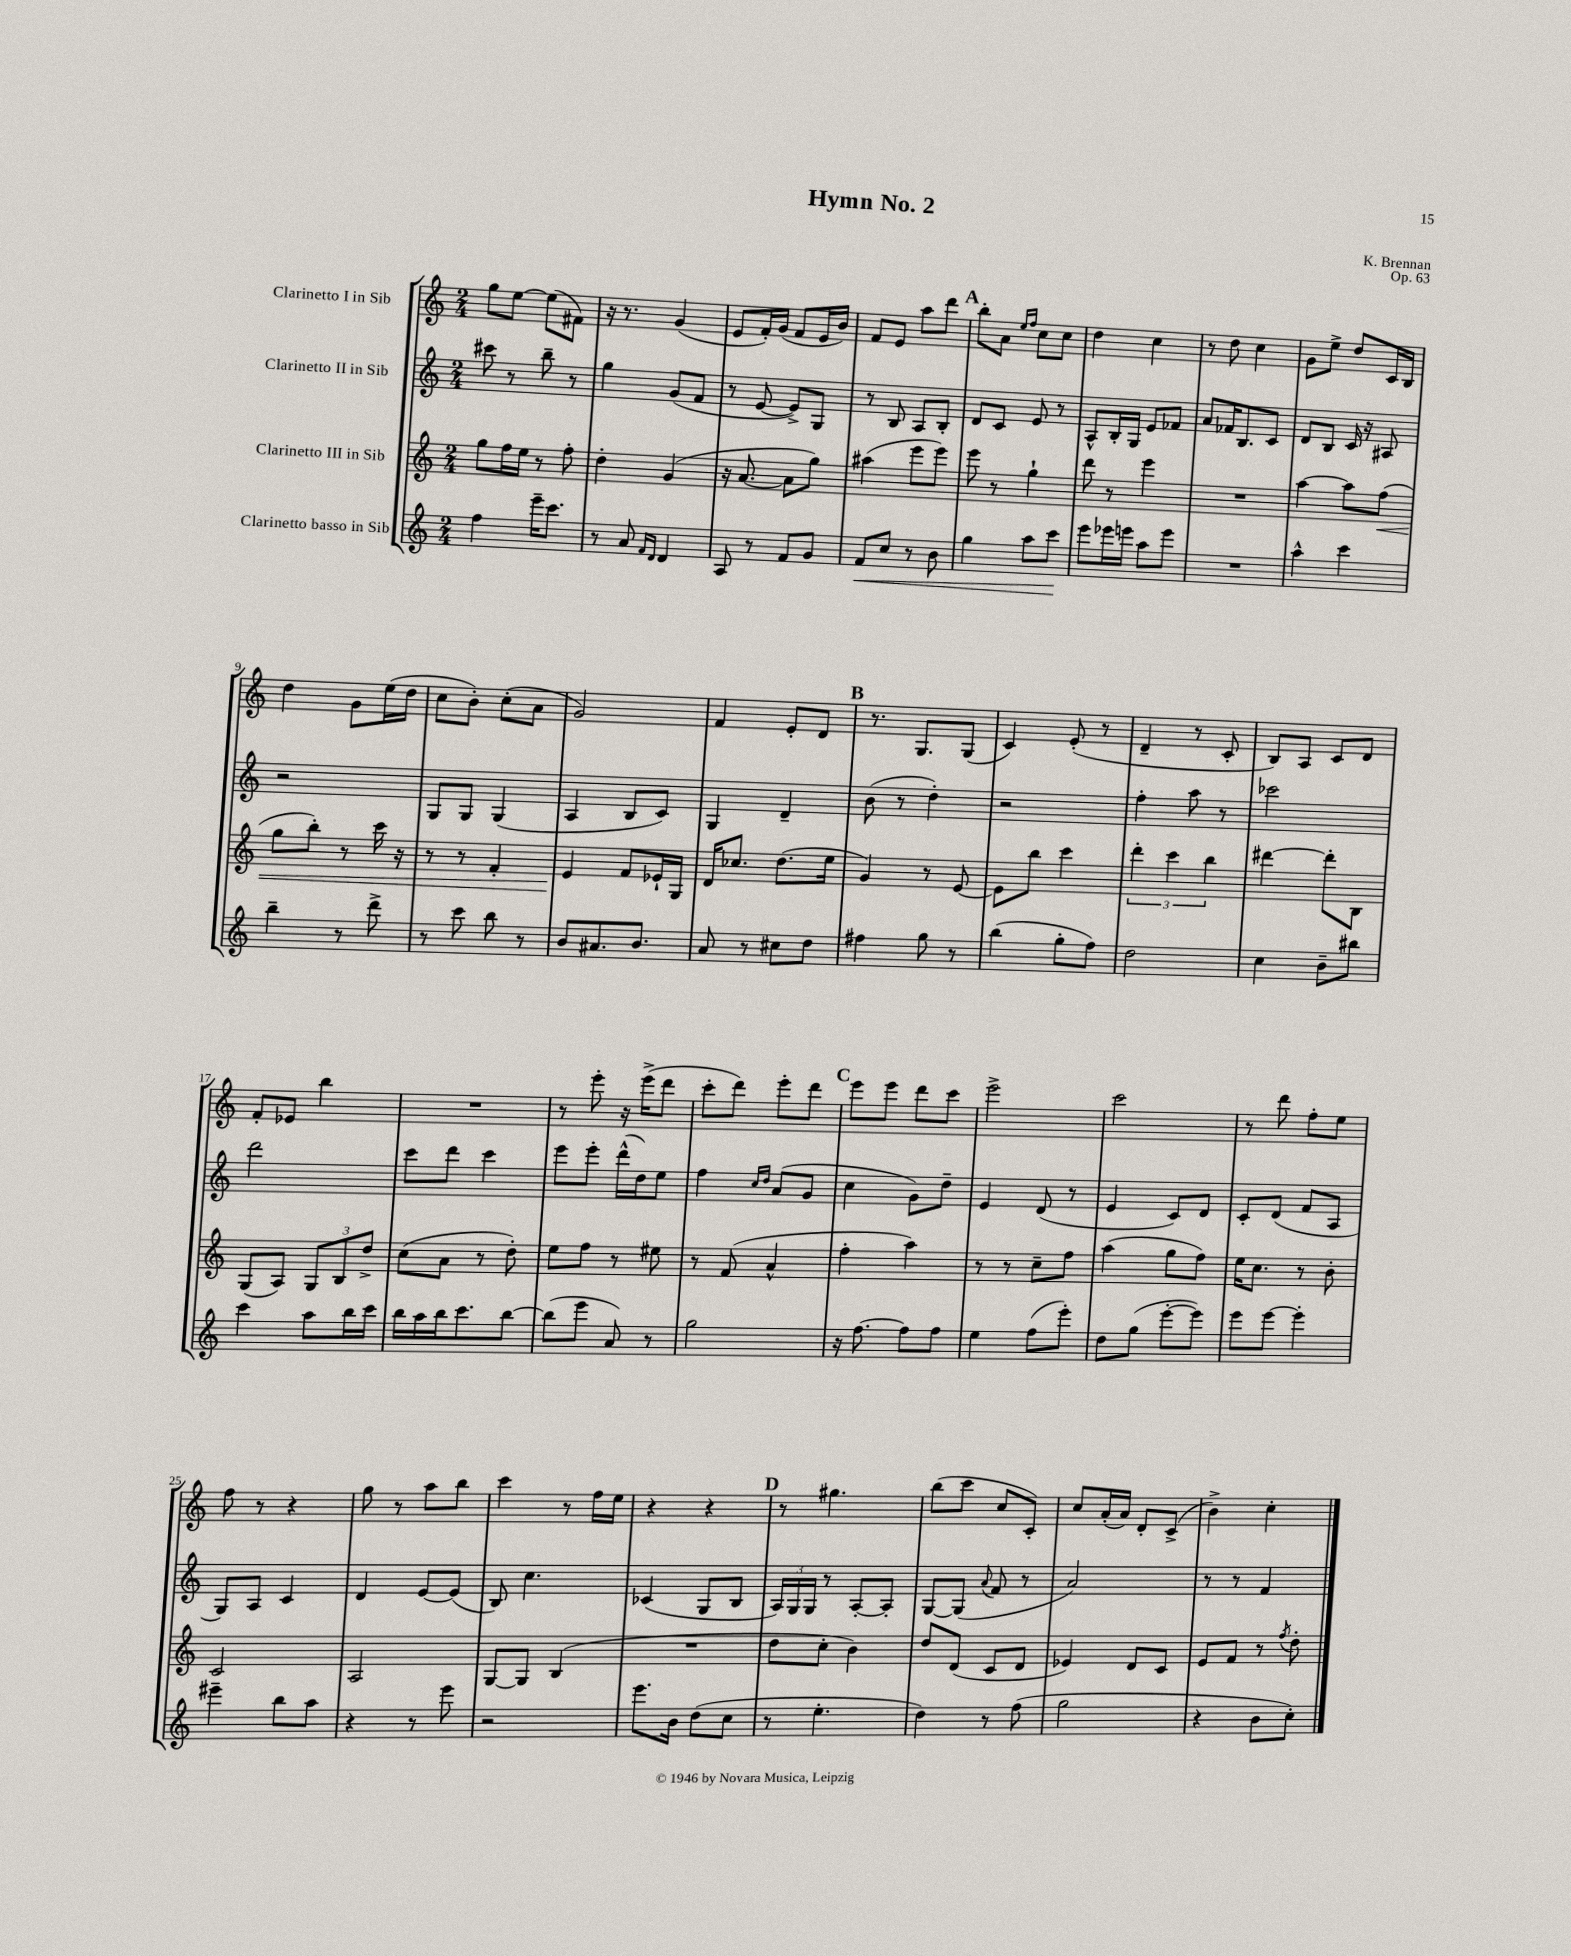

**kern	**dynam	**kern	**dynam	**kern	**kern
*part4	*part4	*part3	*part3	*part2	*part1
*staff4	*staff4	*staff3	*staff3	*staff2	*staff1
*I"Clarinetto basso in Sib	*	*I"Clarinetto III in Sib	*	*I"Clarinetto II in Sib	*I"Clarinetto I in Sib
*clefG2	*	*clefG2	*	*clefG2	*clefG2
*k[]	*	*k[]	*	*k[]	*k[]
*M2/4	*	*M2/4	*	*M2/4	*M2/4
=1	=1	=1	=1	=1	=1
4ff\	.	8gg\L	.	8ccc#X\	8gg\L
.	.	16ff\L	.	8r	[8ee\J
.	.	16ee\JJ	.	.	.
16eee~\KL	.	8r	.	8bb~\	(8ee\L]
8.ccc\J	.	.	.	.	.
.	.	8ff'\	.	8r	8f#X\J)
=2	=2	=2	=2	=2	=2
8r	.	4dd'\	.	4gg\	16r
.	.	.	.	.	8.r
8a/	.	.	.	.	.
16qqf/LL	.	.	.	.	.
16qqd/JJ	.	.	.	.	.
4d/	.	(4g/	.	(8g/L	(4g/
.	.	.	.	8f/J	.
=3	=3	=3	=3	=3	=3
8A/	.	16r	.	8r	8e/L
.	.	[8.a/	.	.	.
8r	.	.	.	[8e/	16f'/L)
.	.	.	.	.	(16g/JJ
8f/L	.	8a\L]	.	8e^/L])	8f/L
8g/J	.	8gg\J)	.	8G/J	16e/L
.	.	.	.	.	16b/JJ)
=4	=4	=4	=4	=4	=4
!	!LO:HP:b	!	!	!	!
8f/L	<	(4aa#X\	.	8r	8f/L
8cc/J	.	.	.	8B/	8e/J
8r	.	8eee\L	.	8A/L	8aa\L
8b\	.	8eee\J)	.	8B'/J	8ddd\J
!!LO:REH:place=s1:t=A
=5	=5	=5	=5	=5	=5
4gg\	.	8eee\	.	8d/L	8bb'\L
.	.	8r	.	8c/J	8a\J
.	.	.	.	.	16qqee/LL
.	.	.	.	.	16qqff/JJ
8aa\L	.	4gg`\	.	8e/	8cc\L
8ccc\J	.	.	.	8r	8cc\J
.	[	.	.	.	.
=6	=6	=6	=6	=6	=6
8eee\L	.	8ddd\	.	8A^^/L	4dd\
16eee-X\L	.	8r	.	16B'/L	.
16eeen\JJ	.	.	.	16G/JJ	.
8aa\L	.	4eee\	.	8e/L	4cc\
8eee\J	.	.	.	8f-X/J	.
=7	=7	=7	=7	=7	=7
2r	.	2r	.	8a/L	8r
.	.	.	.	16f-X/K	8dd\
.	.	.	.	8.B/	.
.	.	.	.	.	4cc\
.	.	.	.	8c/J	.
=8	=8	=8	=8	=8	=8
4aa^^\	.	[4aa\	.	8d/L	8g\L
.	.	.	.	8B/J	8ee^\J
4ccc\	.	8aa\L]	.	16c/	8dd/L
.	.	.	.	16r	.
!	!	!	!LO:HP:b	!	!
.	.	(8ff\J	<	8A#X/	16c/L
.	.	.	.	.	16B/JJ
!!LO:LB:g=z
=9	=9	=9	=9	=9	=9
4bb~\	.	8gg\L	.	2r	4dd\
.	.	8bb'\J)	.	.	.
8r	.	8r	.	.	8g\L
8ddd^\	.	16ccc\	.	.	(16ee\L
.	.	16r	.	.	16dd\JJ
=10	=10	=10	=10	=10	=10
8r	.	8r	.	8G/L	8cc\L
8ccc\	.	8r	.	8G/J	8b'\J)
8bb\	.	4f'/	.	(4G/	(8cc'\L
8r	.	.	.	.	8a\J
=11	=11	=11	=11	=11	=11
8b/L	.	4e/	.	4A/	2g/)
8.a#X/	.	.	.	.	.
.	.	8f/L	[	8B/L	.
8.b/J	.	.	.	.	.
.	.	16e-X`/L	.	8c/J)	.
.	.	16G/JJ	.	.	.
=12	=12	=12	=12	=12	=12
8a/	.	16d/KL	.	4G/	4f/
.	.	8.cc-X/J	.	.	.
8r	.	.	.	.	.
8cc#X\L	.	(8.dd\L	.	4d~/	8e'/L
8dd\J	.	.	.	.	8d/J
.	.	16ee\Jk	.	.	.
!!LO:REH:place=s1:t=B
=13	=13	=13	=13	=13	=13
4ff#X\	.	4g/)	.	(8b\	8.r
.	.	.	.	8r	.
.	.	.	.	.	8.G/L
8gg\	.	8r	.	4dd'\)	.
8r	.	[8e/	.	.	(8G/J
=14	=14	=14	=14	=14	=14
(4bb\	.	8e\L]	.	2r	4c/)
.	.	8bb\J	.	.	.
8gg'\L	.	4ccc\	.	.	(8e'/
8ff\J)	.	.	.	.	8r
=15	=15	=15	=15	=15	=15
2dd\	.	6ddd'\	.	4ff'\	4d~/
.	.	6ccc\	.	.	.
.	.	.	.	8aa\	8r
.	.	6bb\	.	.	.
.	.	.	.	8r	8c'/
=16	=16	=16	=16	=16	=16
4cc\	.	[4ddd#X\	.	2ccc-X\	8B/L)
.	.	.	.	.	8A/J
8b~\L	.	8ddd#'\L]	.	.	8c/L
8bb#X\J	.	8B\J	.	.	8d/J
!!LO:LB:g=z
=17	=17	=17	=17	=17	=17
4ccc\	.	(8G/L	.	2ddd\	8f'/L
.	.	8A/J)	.	.	8e-X/J
8aa\L	.	12G/L	.	.	4bb\
.	.	12B/	.	.	.
16bb\L	.	.	.	.	.
.	.	12dd^/J	.	.	.
16ccc\JJ	.	.	.	.	.
=18	=18	=18	=18	=18	=18
16bb\LL	.	(8cc\L	.	8ccc\L	2r
16aa\	.	.	.	.	.
16bb\J	.	8a\J	.	8ddd\J	.
8.ccc\	.	.	.	.	.
.	.	8r	.	4ccc\	.
[8bb\J	.	8dd'\)	.	.	.
=19	=19	=19	=19	=19	=19
(8bb\L]	.	8ee\L	.	8eee\L	8r
8eee\J	.	8ff\J	.	8eee'\J	8eee'\
8a/)	.	8r	.	(16ddd^^\LL	16r
.	.	.	.	16dd\J)	(16eee^\KL
8r	.	8ee#X\	.	8ee\J	8ddd\J
=20	=20	=20	=20	=20	=20
2gg\	.	8r	.	4ff\	8ccc'\L
.	.	(8f/	.	.	8ddd\J)
.	.	.	.	16qqcc/LL	.
.	.	.	.	16qqdd/JJ	.
.	.	4a^^/	.	(8a/L	8eee'\L
.	.	.	.	8g/J	8ddd\J
!!LO:REH:place=s1:t=C
=21	=21	=21	=21	=21	=21
16r	.	4ff'\	.	4cc\	8eee\L
[8.ff\	.	.	.	.	.
.	.	.	.	.	8eee\J
8ff\L]	.	4aa\)	.	8g\L)	8ddd\L
8ff\J	.	.	.	8dd~\J	8ccc\J
=22	=22	=22	=22	=22	=22
4ee\	.	8r	.	4e/	2eee^\
.	.	8r	.	.	.
(8ff\L	.	8cc~\L	.	(8d/	.
8eee'\J)	.	8ff\J	.	8r	.
=23	=23	=23	=23	=23	=23
8dd\L	.	(4aa\	.	4e/	2ccc\
(8gg\J	.	.	.	.	.
[8eee'\L	.	8gg\L	.	8c/L)	.
8eee\J])	.	8ff\J)	.	8d/J	.
=24	=24	=24	=24	=24	=24
8eee\L	.	16ee\KL	.	8c'/L	8r
.	.	8.cc\J	.	.	.
[8eee\J	.	.	.	(8d/J	8ddd\
4eee'\]	.	8r	.	8f/L	8ff'\L
.	.	8b'\	.	8A/J	8ee\J
!!LO:LB:g=z
=25	=25	=25	=25	=25	=25
4eee#X~\	.	2c/	.	8G/L)	8ff\
.	.	.	.	8A/J	8r
8bb\L	.	.	.	4c/	4r
8aa\J	.	.	.	.	.
=26	=26	=26	=26	=26	=26
4r	.	2A/	.	4d/	8gg\
.	.	.	.	.	8r
8r	.	.	.	[8e/L	8aa\L
8eee\	.	.	.	(8e/J]	8bb\J
=27	=27	=27	=27	=27	=27
2r	.	[8G/L	.	8B/)	4ccc\
.	.	8G/J]	.	4.cc\	.
.	.	(4B/	.	.	8r
.	.	.	.	.	16ff\LL
.	.	.	.	.	16ee\JJ
=28	=28	=28	=28	=28	=28
8.eee\L	.	2r	.	(4c-X/	4r
16b\Jk	.	.	.	.	.
(8dd\L	.	.	.	8G/L	4r
8cc\J	.	.	.	8B/J	.
!!LO:REH:place=s1:t=D
=29	=29	=29	=29	=29	=29
8r	.	8dd\L	.	24A/LL)	8r
.	.	.	.	24G/	.
.	.	.	.	24G/JJ	.
4.ee'\	.	8cc'\J	.	8r	4.gg#X\
.	.	4b\)	.	[8A'/L	.
.	.	.	.	8A'/J]	.
=30	=30	=30	=30	=30	=30
4dd\)	.	8dd/L	.	[8G/L	(8bb\L
.	.	(8d/J	.	(8G/J]	8ccc\J
.	.	.	.	8qqa/	.
8r	.	8c/L	.	8f/	8cc/L
(8ff\	.	8d/J	.	8r	8c'/J)
=31	=31	=31	=31	=31	=31
2gg\	.	4e-X/)	.	2a/)	8cc/L
.	.	.	.	.	(16a'/L
.	.	.	.	.	16a/JJ)
.	.	8d/L	.	.	8d'/L
.	.	8c/J	.	.	(8c^/J
=32	=32	=32	=32	=32	=32
4r	.	8e/L	.	8r	4b^\)
.	.	8f/J	.	8r	.
8b\L	.	8r	.	4f/	4cc'\
.	.	8qff/	.	.	.
8cc'\J)	.	8dd'\	.	.	.
==	==	==	==	==	==
*-	*-	*-	*-	*-	*-
